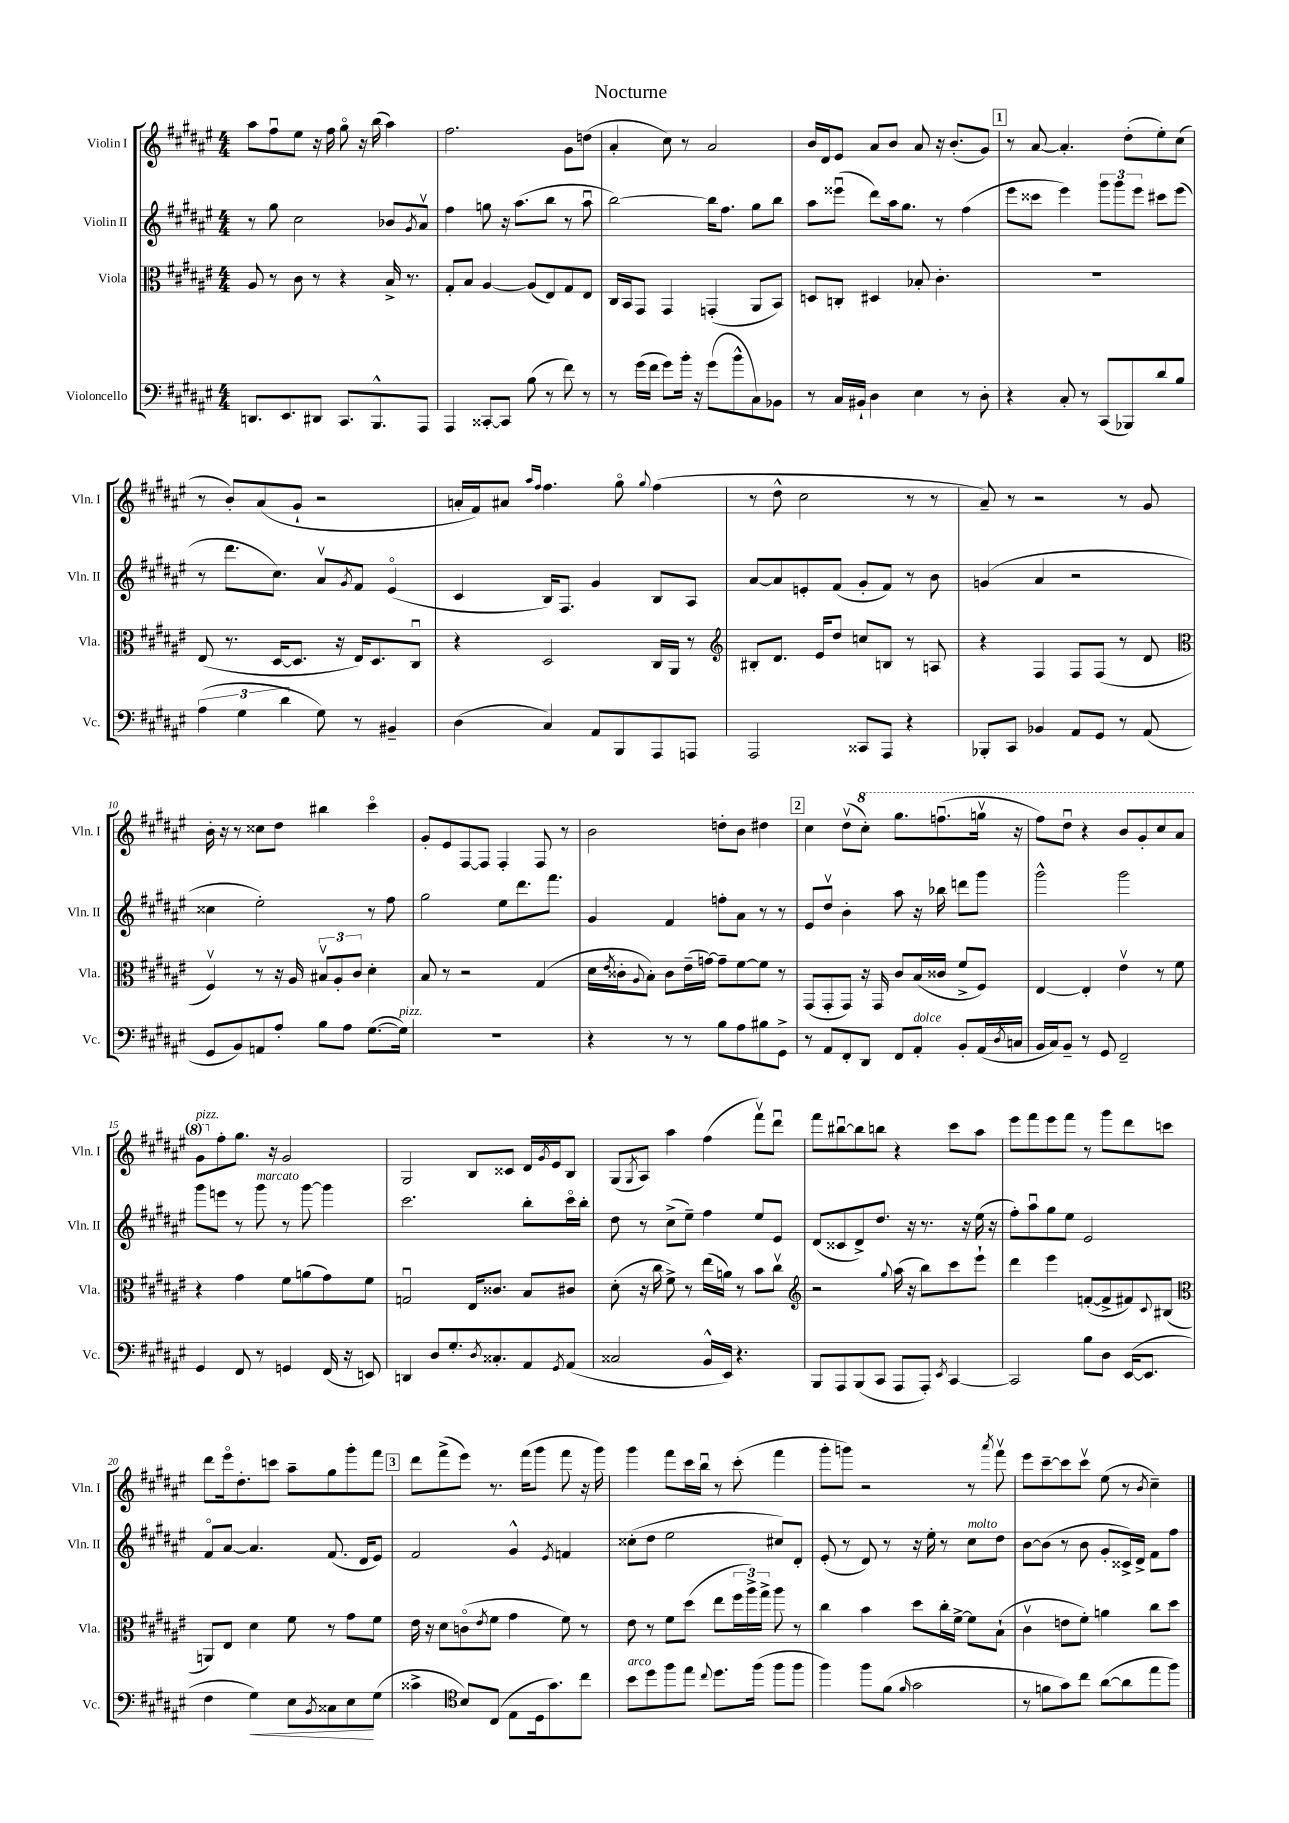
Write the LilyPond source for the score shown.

\header { title = "Nocturne" }
<<
\new StaffGroup <<
\new Staff = "s0" \with { instrumentName = "Violin I" shortInstrumentName = "Vln. I" } {
    \clef treble \key fis \major \numericTimeSignature \time 4/4
    ais''8 fis''8\downbow eis''8 r16 fis''16 gis''8\flageolet r16 b''16( ais''4) |
    fis''2. gis'8 d''8( |
    ais'4-. cis''8) r8 ais'2 |
    b'16 dis'16 eis'8 ais'8 b'8 ais'8 r16 b'8.-.( gis'8) |
    \mark \markup { \box "1" } r8 ais'8~ ais'4.-. dis''8-.( eis''8-.) cis''8( |
    r8 b'8-.) ais'8( gis'8-! r2 |
    a'16-. fis'16) ais'8 \grace { ais''16 fis''16 } fis''4. gis''8\flageolet \appoggiatura { gis''8 } fis''4( |
    r8 dis''8-^ cis''2 r8 r8 |
    ais'8--) r8 r2 r8 gis'8 |
    b'16-. r16 r8 cisis''8 dis''8 bis''4 cis'''4\flageolet |
    gis'8-. eis'8 fis8~ fis8 fis4-. fis8 r8 |
    b'2 d''8-. b'8 dis''4 |
    \mark \markup { \box "2" } cis''4 dis''8\upbow( \ottava #1 cis'''8-.) gis'''8. f'''8.\downbow( g'''16\upbow r16 |
    fis'''8) dis'''8\downbow r4 b''8 gis''8-. cis'''8 ais''8 |
    gis''8^\markup { \italic "pizz." } \ottava #0 fis''8-. gis''8. r16 gis'2 |
    gis2 b8 cisis'8 dis'16 \acciaccatura { gis'8 } eis'16 b8 |
    gis8( \acciaccatura { gis8 } ais8) ais''4 fis''4( fis'''8\upbow) dis'''8\downbow |
    fis'''8 bis''8~\downbow bis''8 b''8 r4 cis'''8 ais''8 |
    eis'''8 fis'''8 eis'''8 fis'''8 r8 gis'''8 dis'''8 c'''8 |
    dis'''8 eis'''16\flageolet dis''8.-. c'''8 ais''8-- gis''8 gis'''8-. fis'''8 |
    \mark \markup { \box "3" } dis'''8 fis'''8->( eis'''8) r8. fis'''16( gis'''8 fis'''8 r16 gis'''16) |
    gis'''4 fis'''8 cis'''16 b''16\downbow r8 cis'''8-.( fis'''4 |
    gis'''8-. g'''8) r2 r8 \acciaccatura { ais'''8 } fis'''8\upbow |
    eis'''8 cis'''8~-- cis'''8 cis'''8\upbow eis''8( r8 \acciaccatura { b'8 } cis''4--) \bar "|." |
}
\new Staff = "s1" \with { instrumentName = "Violin II" shortInstrumentName = "Vln. II" } {
    \clef treble \key fis \major \numericTimeSignature \time 4/4
    r8 gis''8 cis''2 bes'8 \acciaccatura { gis'8 } ais'8\upbow |
    fis''4 g''8 r16 ais''8.( b''8 r8 ais''8\downbow |
    b''2~) b''16 fis''8. gis''8 b''8 |
    ais''8 eisis'''8\downbow( dis'''8) ais''16 gis''8. r8 fis''4( |
    \mark \markup { \box "1" } eis'''8 cisis'''8 eis'''4) \tuplet 3/2 { gis'''8 gis'''8 eis'''8 } cis'''8 eis'''8( |
    r8 dis'''8. cis''8.) ais'8\upbow \acciaccatura { gis'8 } fis'8 eis'4\flageolet( |
    cis'4 b16) fis8. gis'4 b8 ais8 |
    ais'8~ ais'8 e'8-. fis'8( gis'8-. fis'8) r8 b'8 |
    g'4( ais'4 r2 |
    cisis''4 eis''2-.) r8 fis''8 |
    gis''2 eis''8 dis'''8. fis'''8. |
    gis'4 fis'4 f''8-. ais'8 r8 r8 |
    \mark \markup { \box "2" } eis'8 dis''8\upbow b'4-. ais''8 r16 bes''16 d'''8 gis'''8 |
    gis'''2-^ gis'''2 |
    gis'''8 e'''8 r8 gis'''8^\markup { \italic "marcato" } r8 gis'''8~ gis'''4 |
    cis'''2. b''8-. cis'''16\flageolet b''16-. |
    dis''8 r8 cis''8->( eis''8--) fis''4 eis''8 eis'8 |
    dis'8( cisis'8 dis'8->) dis''8. r16 r8. r16 eis''16( r16 |
    fis''8-.) ais''8\downbow gis''8 eis''8 eis'2 |
    fis'8\flageolet ais'8~ ais'4. fis'8.( dis'16 eis'8) |
    \mark \markup { \box "3" } fis'2 gis'4-^ \acciaccatura { eis'8 } f'4 |
    cisis''8-.( dis''8 eis''2 cis''8) dis'8-. |
    eis'8-.( r8 dis'8) r8 r16 eis''16-. r8 cis''8^\markup { \italic "molto" } dis''8 |
    b'8~ b'8( r8 b'8 gis'8-. cisis'16->) dis'16-> fis'8 fis''8 \bar "|." |
}
\new Staff = "s2" \with { instrumentName = "Viola" shortInstrumentName = "Vla." } {
    \clef alto \key fis \major \numericTimeSignature \time 4/4
    ais8 r8 cis'8 r8 r4 b16-> r8. |
    gis8-. b8 ais4~ ais8( eis8) gis8 eis8 |
    cis16 b,16 gis,8 gis,4 g,4-.( ais,8 b,8) |
    d8 c8-. dis4 bes8-. cis'4.-. |
    \mark \markup { \box "1" } R1 |
    eis8( r8. dis16~ dis8. r16 eis16) dis8. cis8\downbow |
    r4 dis2 cis16 ais,16 r8 |
    \clef treble bis8-. dis'8. eis'16 dis''8 c''8 b8 r8 a8 |
    r4 fis4 fis8 fis8( r8 dis'8 |
    \clef alto fis4\upbow) r8 r16 ais16 \tuplet 3/2 { bis8\upbow ais8-. cis'8 } dis'4-. |
    b8 r8 r2 gis4( |
    dis'16 \acciaccatura { eis'8 } cisis'16-. \appoggiatura { ais8 } b8-.) cisis'8 eis'16--( g'16~) g'8-- fis'8~ fis'8 r8 |
    \mark \markup { \box "2" } gis,8( gis,8-. gis,8) r16 gis,16 cis'8 b16( cisis'16 fis'8-> fis8) |
    eis4~ eis4-. eis'4\upbow r8 fis'8 |
    r4 gis'4 fis'8 a'8( gis'8) fis'8 |
    g2\downbow eis16 cisis'8. b8 cis'8 |
    dis'8-.( r16 cis''16 fis'8->) r8 eis''16( a'16) r8 b'8 cis''8\upbow |
    \clef treble r2 \appoggiatura { gis''8 } ais''16( r16 b''8) cis'''8 eis'''8-! |
    dis'''4 eis'''4 f'8~-.( f'8-> fis'8) \appoggiatura { cis'8 } bis8( |
    \clef alto a,8) eis8 dis'4 fis'8 r8 gis'8 fis'8 |
    \mark \markup { \box "3" } eis'16 r16 dis'8 c'8\flageolet( \acciaccatura { eis'8 } fis'8 gis'4 fis'8) r8 |
    eis'8 r8 fis'8 dis''8( eis''8 \tuplet 3/2 { fis''16 ais''16->) gis''16-> } ais''8 r8 |
    cis''4 b'4 dis''8 cis''16-. fis'16~-> fis'8 b8-!( |
    cis'4\upbow e'8 fis'8-.) a'4 cis''8 dis''8 \bar "|." |
}
\new Staff = "s3" \with { instrumentName = "Violoncello" shortInstrumentName = "Vc." } {
    \clef bass \key fis \major \numericTimeSignature \time 4/4
    d,8. eis,8. dis,8 cis,8. b,,8.-^ ais,,8 |
    ais,,4 cisis,8~-. cisis,8 b8( r8 fis'8) r8 |
    r8 gis'16( fis'16 gis'8) b'16-. r16 gis'8( b'8-^ cis8) bes,8 |
    r8 cis16 bis,16-! dis4 eis4 r8 dis8-. |
    \mark \markup { \box "1" } r4 cis8-. r8 cis,8( bes,,8) dis'8 b8 |
    \tuplet 3/2 { ais4( gis4 dis'4 } gis8) r8 bis,4-- |
    dis4( cis4) ais,8 b,,8 ais,,8 a,,8 |
    ais,,2 cisis,8 ais,,8 r4 |
    bes,,8-. cis,8 bes,4 ais,8 gis,8 r8 ais,8( |
    gis,8 b,8) a,8 ais8-. b8 ais8 gis8.~( gis16^\markup { \italic "pizz." }) |
    R1 |
    r4 r8 r8 b8 ais8 bis8 gis,8-> |
    \mark \markup { \box "2" } r8 ais,8 fis,8-. dis,8 fis,8 ais,8-.^\markup { \italic "dolce" } b,8-. ais,16( \acciaccatura { dis8 } c16 |
    b,16 cis16) b,8-- r8 gis,8 fis,2-- |
    gis,4 fis,8 r8 g,4 fis,16( r16 e,8) |
    d,4 dis8 gis8.-. \acciaccatura { dis8 } cisis8.-. ais,8 \acciaccatura { gis,8 } ais,8( |
    cisis2 b,16-^ eis,16) r4. |
    b,,8 ais,,8 b,,8( cis,8 ais,,8 ais,,8-.) \acciaccatura { eis,8 } cis,4~ |
    cis,2 b8 dis8 eis,16~( eis,8. |
    fis4 gis4\<) eis8 \acciaccatura { b,8 } cisis8 eis8\! gis8( |
    \mark \markup { \box "3" } cisis'4-> \clef tenor b8) cis8( eis8 dis16 gis'8.) cis''8 |
    b'8^\markup { \italic "arco" } dis''8 fis''8 eis''8 \appoggiatura { cis''8 } dis''8. fis''16( fis''8 fis''8 |
    fis''4) fis''8 fis'8( \grace { fis'16 } gis'2 |
    r8 f'8 gis'8) cis''8 ais'8~( ais'8 eis''8 fis''8) \bar "|." |
}
>>
>>
\layout { \context { \Score \override BarNumber.break-visibility = ##(#f #t #t) barNumberVisibility = #(every-nth-bar-number-visible 5) } }
